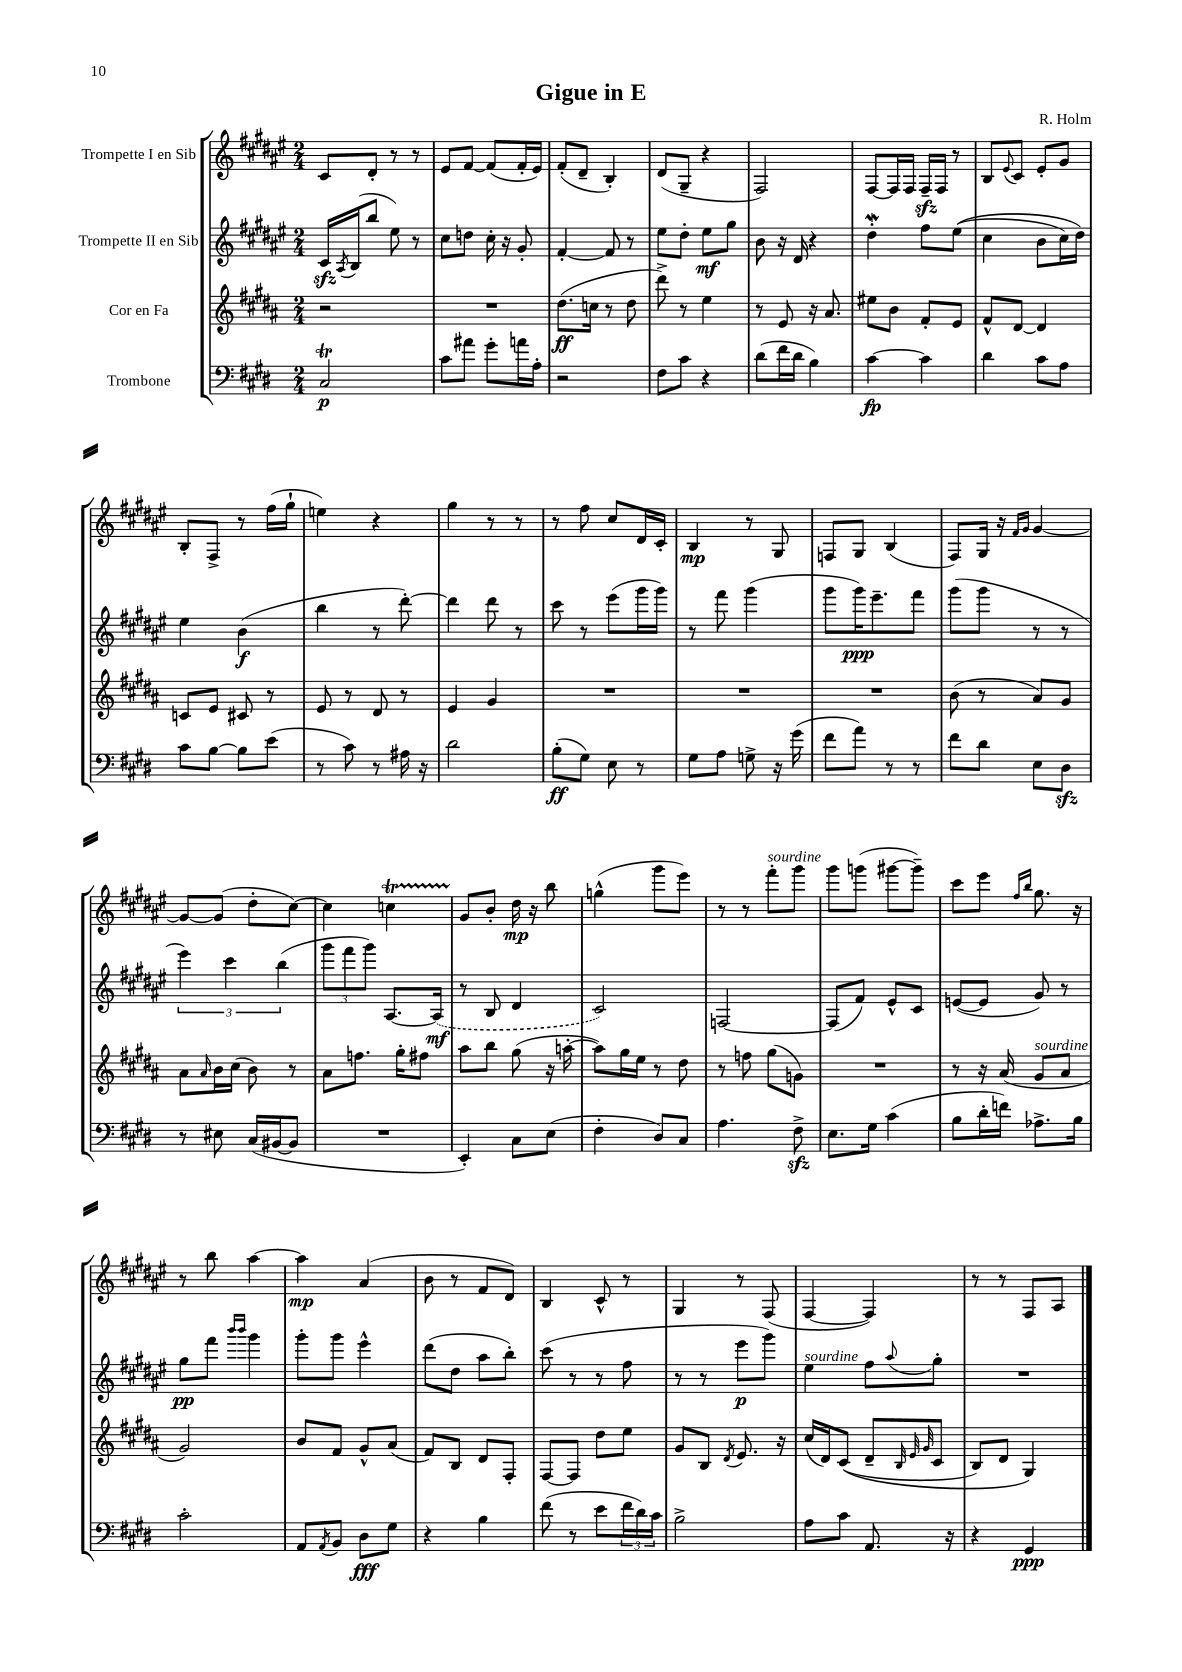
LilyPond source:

\header { title = "Gigue in E" composer = "R. Holm" }
<<
\new StaffGroup <<
\new Staff = "s0" \with { instrumentName = "Trompette I en Sib" } {
    \clef treble \key fis \major \numericTimeSignature \time 2/4
    cis'8 dis'8-. r8 r8 |
    eis'8 fis'8~ fis'8( fis'16-. eis'16) |
    fis'8-.( dis'8-- b4-.) |
    dis'8( gis8-- r4 |
    fis2) |
    fis8~ fis16 fis16 fis16--\sfz fis16 r8 |
    b8 \appoggiatura { eis'8 } cis'8 eis'8-. gis'8 |
    b8-. fis8-> r8 fis''16( gis''16-! |
    e''4) r4 |
    gis''4 r8 r8 |
    r8 fis''8 cis''8 dis'16 cis'16-. |
    b4\mp r8 gis8 |
    f8 gis8 b4( |
    fis8) gis16 r16 \grace { fis'16 gis'16 } gis'4~ |
    gis'8~ gis'8( dis''8-. cis''8~) |
    cis''4 c''4\startTrillSpan |
    gis'8\stopTrillSpan b'8-. dis''16\mp r16 b''8 |
    g''4-^( gis'''8 eis'''8) |
    r8 r8 fis'''8-.^\markup { \italic "sourdine" } gis'''8 |
    gis'''8 g'''8( gis'''8~ gis'''8--) |
    cis'''8 eis'''8 \grace { fis''16 b''16 } gis''8. r16 |
    r8 b''8 ais''4~ |
    ais''4\mp ais'4( |
    b'8 r8 fis'8 dis'8) |
    b4 cis'8-^ r8 |
    gis4 r8 fis8( |
    fis4~ fis4) |
    r8 r8 fis8 ais8 \bar "|." |
}
\new Staff = "s1" \with { instrumentName = "Trompette II en Sib" } {
    \clef treble \key fis \major \numericTimeSignature \time 2/4
    cis'16\sfz \acciaccatura { ais8 } b16( b''8 eis''8) r8 |
    cis''8 d''8 cis''16-. r16 gis'8-. |
    fis'4~-. fis'8 r8 |
    eis''8 dis''8-. eis''8\mf gis''8 |
    b'8 r16 dis'16 r4 |
    dis''4-.\mordent fis''8 eis''8(\( |
    cis''4 b'8 cis''16) dis''16\) |
    eis''4 b'4\f( |
    b''4 r8 dis'''8~-.) |
    dis'''4 dis'''8 r8 |
    cis'''8 r8 eis'''8( gis'''16 gis'''16) |
    r8 fis'''8 gis'''4( |
    gis'''8 gis'''16\ppp) eis'''8.-- fis'''8 |
    gis'''8( gis'''8 r8 r8 |
    \tuplet 3/2 { eis'''4) cis'''4 b''4( } |
    \tuplet 3/2 { gis'''8 fis'''8 gis'''8) } ais8.~ \once \slurDashed ais16\mf( |
    r8 b8 dis'4 |
    cis'2) |
    f2~ |
    f8( fis'8) eis'8-^ cis'8 |
    e'8~( e'8 gis'8) r8 |
    gis''8\pp fis'''8 \grace { b'''16 b'''16 } gis'''4 |
    gis'''8-. gis'''8 eis'''4-^ |
    dis'''8( dis''8 ais''8 b''8-.) |
    cis'''8( r8 r8 fis''8 |
    r8 r8 eis'''8\p gis'''8) |
    eis''4^\markup { \italic "sourdine" } fis''8 \appoggiatura { ais''8 } gis''8-. |
    R2 \bar "|." |
}
\new Staff = "s2" \with { instrumentName = "Cor en Fa" } {
    \clef treble \key b \major \numericTimeSignature \time 2/4
    r2 |
    R2 |
    dis''8.\ff( c''16 r8 dis''8 |
    dis'''8->) r8 e''4 |
    r8 e'8 r16 ais'8. |
    eis''8 b'8 fis'8-. e'8 |
    fis'8-^ dis'8~ dis'4 |
    c'8 e'8 cis'8 r8 |
    e'8 r8 dis'8 r8 |
    e'4 gis'4 |
    R2 |
    R2 |
    R2 |
    b'8( r8 ais'8) gis'8 |
    ais'8 \grace { ais'16 } b'16 cis''16( b'8) r8 |
    ais'8 f''8. gis''16-. fis''8 |
    ais''8 b''8 gis''8( r16 a''16~-. |
    a''8) gis''16 e''16 r8 dis''8 |
    r8 f''8 gis''8( g'8) |
    R2 |
    r8 r16 ais'16( gis'8^\markup { \italic "sourdine" } ais'8 |
    gis'2) |
    b'8 fis'8 gis'8-^ ais'8( |
    fis'8) b8 dis'8 fis8-. |
    fis8~ fis8 dis''8 e''8 |
    gis'8 b8 \acciaccatura { dis'8 } e'8. r16 |
    cis''16( dis'16) cis'8(\( dis'8-- \grace { b32 e'32 gis'32 } cis'8 |
    b8) dis'8 gis4\) \bar "|." |
}
\new Staff = "s3" \with { instrumentName = "Trombone" } {
    \clef bass \key e \major \numericTimeSignature \time 2/4
    cis2\trill\p |
    cis'8 ais'8 gis'8-. a'16 a16-. |
    r2 |
    fis8 cis'8 r4 |
    dis'8( fis'16 dis'16 b4) |
    cis'4~\fp cis'4 |
    dis'4 cis'8 a8 |
    cis'8 b8~ b8 e'8( |
    r8 cis'8) r8 ais16 r16 |
    dis'2 |
    b8-.\ff( gis8) e8 r8 |
    gis8 a8 g8-> r16 gis'16( |
    fis'8 a'8) r8 r8 |
    fis'8 dis'8 e8 dis8\sfz |
    r8 eis8 cis16( bis,16~ bis,8 |
    R2 |
    e,4-.) cis8 e8( |
    fis4-. dis8) cis8 |
    a4. fis8->\sfz |
    e8. gis16 cis'4( |
    b8 dis'16-. f'16) aes8.-> b16 |
    cis'2-. |
    a,8 \acciaccatura { a,8 } b,8 dis8\fff gis8 |
    r4 b4 |
    fis'8( r8 e'8 \tuplet 3/2 { fis'16 dis'16) cis'16 } |
    b2-> |
    a8 cis'8 a,8. r16 |
    r4 gis,4\ppp \bar "|." |
}
>>
>>
\layout { \context { \Score \remove "Bar_number_engraver" } }
